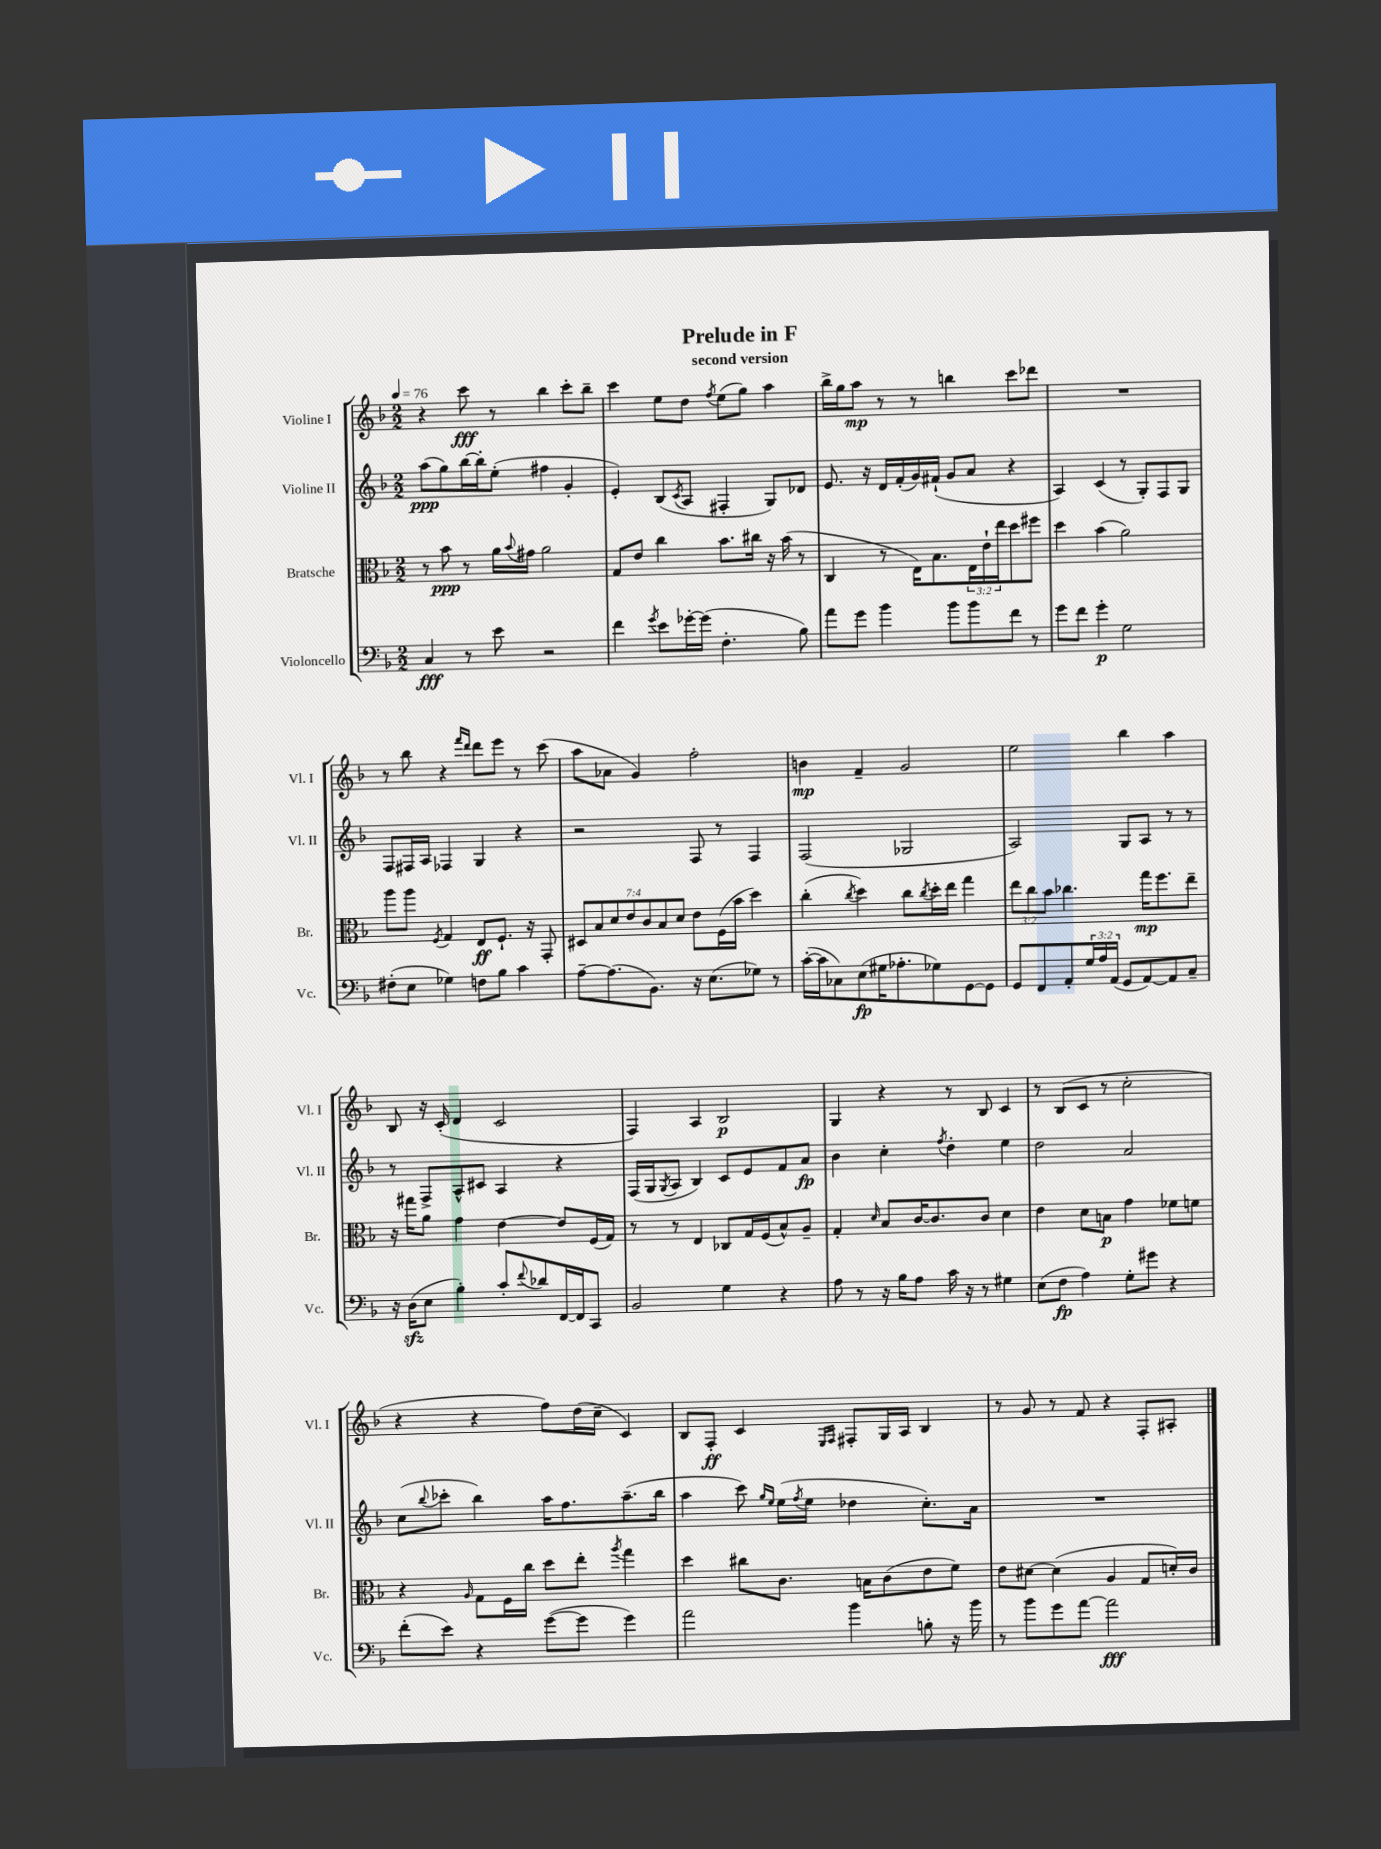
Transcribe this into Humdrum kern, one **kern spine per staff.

**kern	**kern	**kern	**kern
*staff4	*staff3	*staff2	*staff1
*clefF4	*clefC3	*clefG2	*clefG2
*k[b-]	*k[b-]	*k[b-]	*k[b-]
*M2/2	*M2/2	*M2/2	*M2/2
*MM76	*MM76	*MM76	*MM76
4C	8r	(8aa	4r
.	8b-	8gg)	.
8r	8r	[16bb-	8ccc
.	.	16bb-']	.
8e	16a	(8ee'	8r
.	8qqb-	.	.
.	16g#	.	.
2r	2a	4ff#	4bb-
.	.	4g'	8ccc'
.	.	.	8bb-~
=	=	=	=
4f	8G	4e')	4ccc
.	8e	.	.
8qg	.	.	.
8e	4cc	(8B-	8ee
.	.	8qc	.
[16g-'	.	8A	8dd
(16g-]	.	.	.
.	.	.	8qff
4.F'	8.b-	4F#'	(8ee
.	.	.	8gg)
.	16cc#	.	.
.	16r	8G)	4aa
.	(16b-	.	.
8B-)	8r	8d-	.
=	=	=	=
8a	4C	8.e	16bb-^
.	.	.	16gg
8g	.	.	8aa
.	.	16r	.
4b-	8r	16d	8r
.	.	(16f'	.
.	16E)	16g)	8r
.	8.B-	(16f#`	.
8b-	.	8g	4bb
8b-	24E	8a	.
.	24e`	.	.
.	24ee	.	.
8f	8dd	4r	8ccc
8r	8ff#	.	8ddd-
=	=	=	=
8g	4dd	4A)	1r
8f	.	.	.
4g'	(4b-	(4c	.
2G	2a)	8r	.
.	.	8G')	.
.	.	8F	.
.	.	8G	.
=	=	=	=
(8F#'	8aa	8F	8r
8E	8aa	16F#	8bb-
.	.	16A	.
.	8qF	.	.
4G-)	4G	4F-	4r
.	.	.	16qqfff
.	.	.	16qqddd
8F	8E	4G	8ddd
8B-	8.F`	.	8eee
4c	.	4r	8r
.	16r	.	.
.	8GG'	.	(8ccc
=	=	=	=
[8A~	14D#	2r	8aa
.	14B-	.	.
(8.A]	.	.	8a-
.	14d	.	.
.	14e	.	.
.	.	.	4g)
.	14c	.	.
8.BB-)	.	.	.
.	14B-	.	.
.	14d	.	.
16r	8e	8F	2ff'
(8.E	.	.	.
.	(16F	8r	.
.	16b-	.	.
8G-)	4dd)	4F	.
8r	.	.	.
=	=	=	=
([16c'	(4cc'	(2F	4b
16c]	.	.	.
8C-)	.	.	.
.	8qcc	.	.
(8E	4dd)	.	4f~
16G#	.	.	.
8.A-'	.	.	.
.	8cc	2G-	2g
.	8qcc	.	.
8G-)	16dd'	.	.
.	16ee	.	.
[8GG	4gg	.	.
8GG]	.	.	.
=	=	=	=
8GG	12ee	2A)	2ee
.	12cc	.	.
8FF	.	.	.
.	12b-	.	.
8AA'	4.cc-	.	.
24G	.	.	.
24A	.	.	.
(24AA	.	.	.
8GG	.	8G	4bb-
[8AA)	16gg	8A	.
.	8.ff	.	.
8AA]	.	8r	4aa
8C~	8ee~	8r	.
=	=	=	=
16r	16r	8r	8B-
(16D	16gg#	.	.
8E	8a	8F^	16r
.	.	.	(16c'
4B-')	4g	8A^^	4d
.	.	8c#	.
8c'	[4e	4A	2c
8qqf	.	.	.
8d-	.	.	.
[16FF	8e]	4r	.
16FF]	.	.	.
8CC	(16F	.	.
.	16G)	.	.
=	=	=	=
2BB-	8r	(16F	4F)
.	.	16G	.
.	.	8qG	.
.	8r	8A	.
.	4E	4B-)	4A
4G	8C-	8c	2B-
.	16G	8e	.
.	(16F	.	.
4r	8B-^^)	8f	.
.	8A~	8a	.
=	=	=	=
8A	4G'	4b-	4G
8r	.	.	.
.	16qqd	.	.
16r	8B-	4cc'	4r
16B-	.	.	.
8A	[16c	.	.
.	8.c]	.	.
.	.	8qff	.
16c	.	4dd'	8r
16r	.	.	.
8r	8c	.	8B-
4G#	4d	4ee	4c
=	=	=	=
(8E	4e	2dd	8r
8F	.	.	(8B-
4A)	8d	.	8c
.	8B	.	8r
8G'	4g	2a	2cc'
8g#	.	.	.
4r	8f-	.	.
.	8f	.	.
=	=	=	=
(8f'	4r	(8cc	4r
.	.	8qqbb-	.
8e)	.	8ccc-'	.
.	16qqA	.	.
4r	8G	4bb-)	4r
.	16F	.	.
.	16cc	.	.
([8g	8dd	16aa	8ff)
.	.	8.ff	.
8g]	8ee'	.	(16dd
.	.	.	16cc~
.	8qaa	.	.
4g)	4gg	(8.aa~	4c)
.	.	16bb-	.
=	=	=	=
2a	4dd	4aa	8B-
.	.	.	8F'
.	8cc#	8ccc)	4c
.	.	16qqgg	.
.	.	16qqee	.
.	8.c	(16ee	.
.	.	8qff	.
.	.	16ee	.
.	.	.	16qqE
.	.	.	16qqF
4b-	.	4dd-	8F#'
.	16B	.	.
.	(8c	.	16G
.	.	.	16A
8B'	8e	8.cc')	4B-
16r	8f)	.	.
16b-	.	16a	.
=	=	=	=
8r	8e	1r	8r
8b-	[8d#	.	8g
8g	(4d#]	.	8r
[8a	.	.	8f
2a]	4A	.	4r
.	8G	.	8F'
.	16d')	.	8A#'
.	16c	.	.
==	==	==	==
*-	*-	*-	*-
